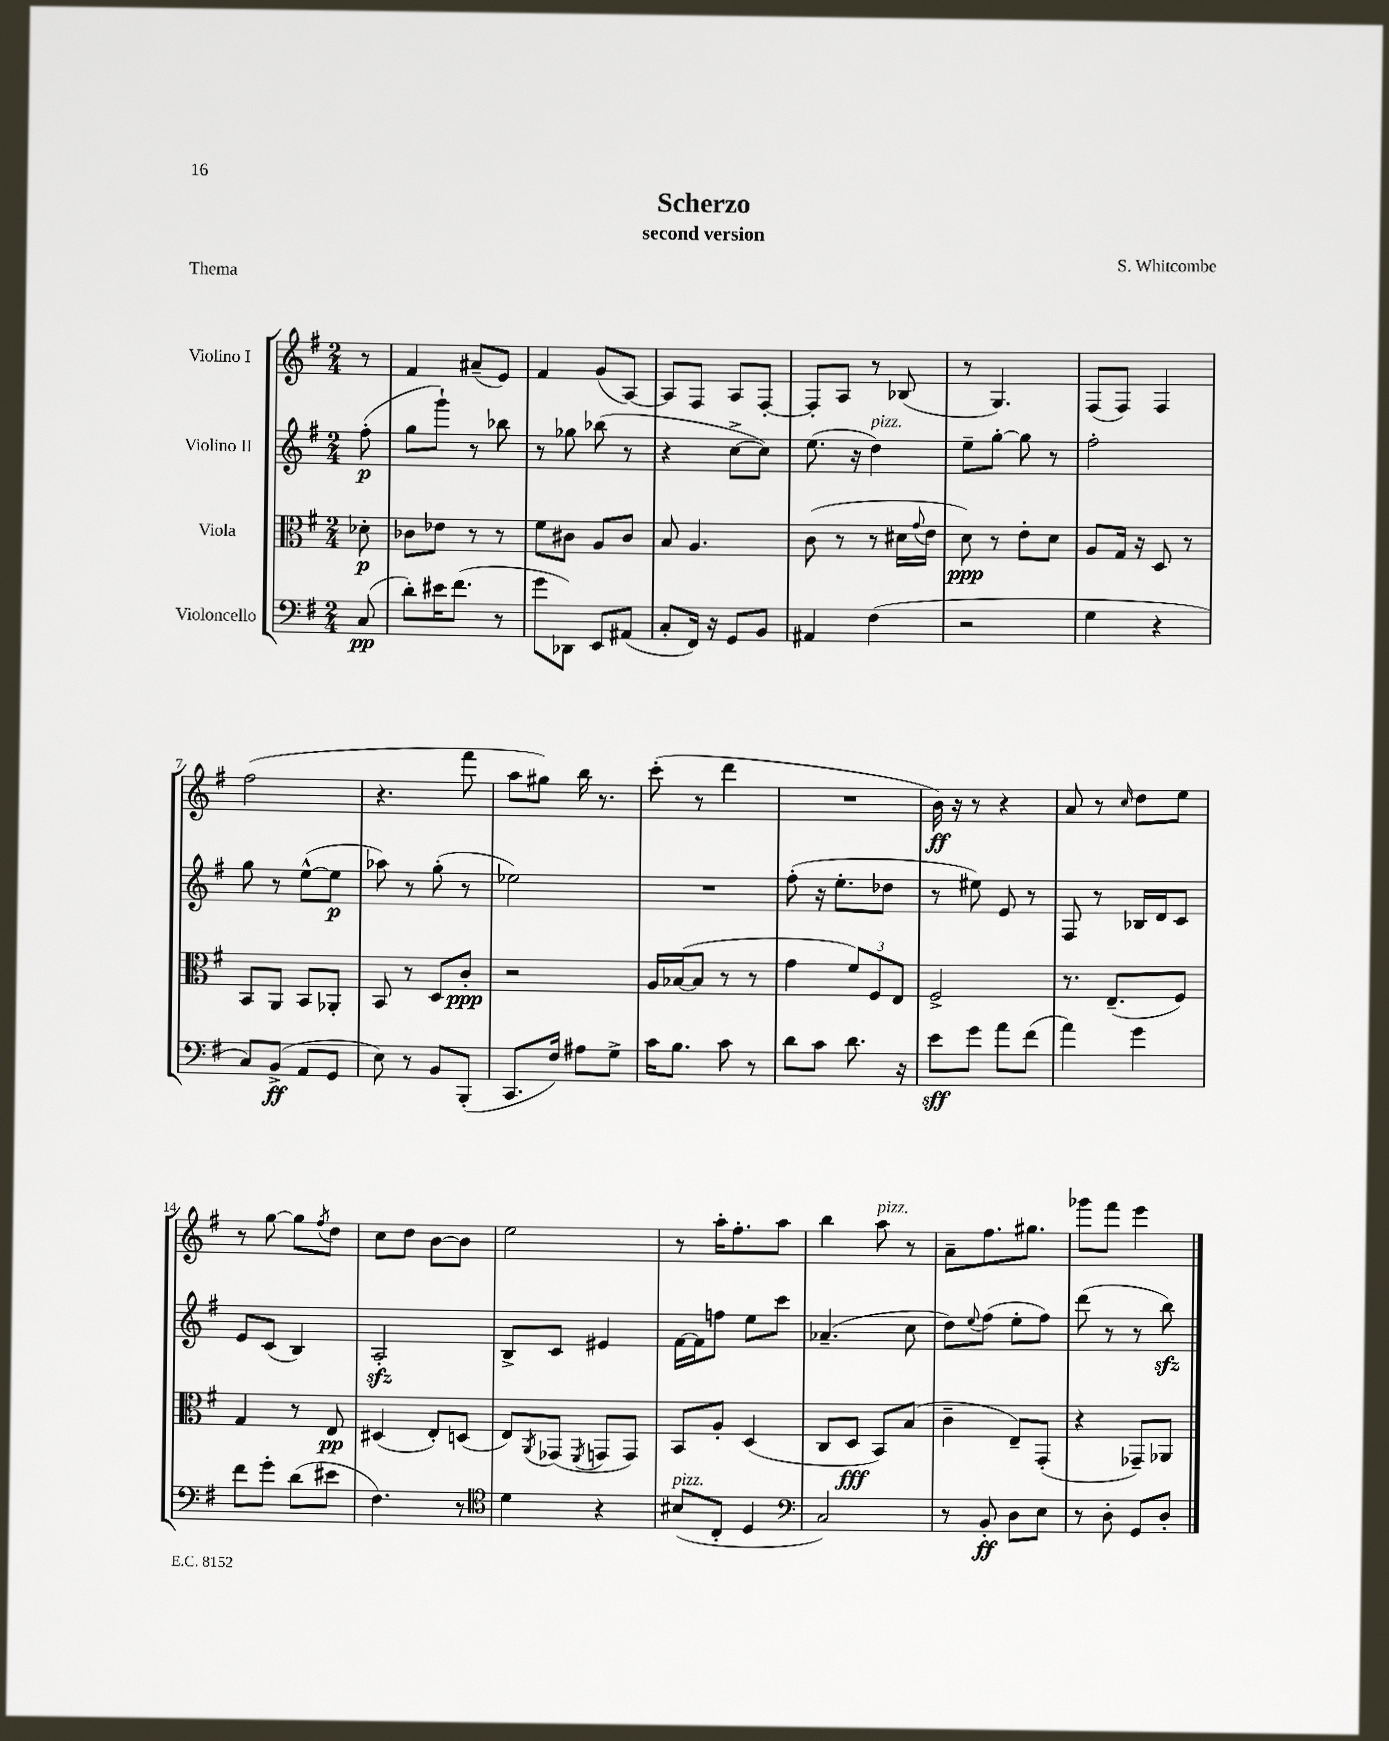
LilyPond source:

\header { title = "Scherzo" composer = "S. Whitcombe" subtitle = "second version" piece = "Thema" }
<<
\new StaffGroup <<
\new Staff = "s0" \with { instrumentName = "Violino I" } {
    \clef treble \key g \major \numericTimeSignature \time 2/4 \partial 8
    r8 |
    fis'4 ais'8--( e'8) |
    fis'4 g'8( a8~) |
    a8 fis8 a8 fis8~-. |
    fis8-. a8 r8 bes8( |
    r8 g4.) |
    fis8( fis8) fis4 |
    fis''2( |
    r4. fis'''8 |
    a''8 gis''8) b''16 r8. |
    c'''8-.( r8 d'''4 |
    R2 |
    b'16\ff) r16 r8 r4 |
    a'8 r8 \grace { c''16 } d''8 e''8 |
    r8 g''8~ g''8 \acciaccatura { fis''8 } d''8 |
    c''8 d''8 b'8~ b'8 |
    e''2 |
    r8 a''16-. fis''8.-. a''8 |
    b''4 a''8^\markup { \italic "pizz." } r8 |
    a'8-- fis''8. gis''8. |
    ges'''8 fis'''8 e'''4 \bar "|." |
}
\new Staff = "s1" \with { instrumentName = "Violino II" } {
    \clef treble \key g \major \numericTimeSignature \time 2/4 \partial 8
    fis''8-.\p( |
    g''8 g'''8-!) r8 bes''8 |
    r8 ges''8 bes''8( r8 |
    r4 c''8~-> c''8) |
    e''8.( r16 d''4^\markup { \italic "pizz." }) |
    e''8-- g''8~-. g''8 r8 |
    fis''2-. |
    g''8 r8 e''8~-^( e''8\p |
    aes''8) r8 g''8-.( r8 |
    ees''2) |
    R2 |
    fis''8-.( r16 e''8.-. des''8 |
    r8 eis''8) e'8 r8 |
    fis8 r8 bes16 d'16 c'8 |
    e'8 c'8( b4) |
    a2-.\sfz |
    b8-> c'8 eis'4 |
    fis'16~ fis'16 f''8 e''8 c'''8 |
    aes'4.--( c''8 |
    d''8) \appoggiatura { e''8 } fis''8( e''8-. fis''8) |
    d'''8( r8 r8 b''8\sfz) \bar "|." |
}
\new Staff = "s2" \with { instrumentName = "Viola" } {
    \clef alto \key g \major \numericTimeSignature \time 2/4 \partial 8
    des'8-.\p |
    ces'8 ees'8 r8 r8 |
    fis'8 cis'8 a8 cis'8 |
    b8 a4. |
    c'8( r8 r8 dis'16 \appoggiatura { g'8 } e'16 |
    d'8\ppp) r8 e'8-. d'8 |
    a8 g16 r16 d8 r8 |
    b,8 a,8 b,8 aes,8-. |
    b,8 r8 d8 c'8-.\ppp |
    r2 |
    a16 bes16~( bes8 r8 r8 |
    g'4 \tuplet 3/2 { fis'8) fis8 e8 } |
    fis2-> |
    r8. e8.--( fis8) |
    g4 r8 e8\pp |
    dis4( e8-.) d8( |
    e8) \acciaccatura { a,8 } ges,8( \acciaccatura { fis,8 } g,8 g,8) |
    b,8 a8-. d4( |
    c8 d8\fff b,8) b8( |
    c'4-- e8--) g,8-.( |
    r4 ges,8--) aes,8 \bar "|." |
}
\new Staff = "s3" \with { instrumentName = "Violoncello" } {
    \clef bass \key g \major \numericTimeSignature \time 2/4 \partial 8
    c8\pp( |
    d'8-.) eis'16 fis'8.( r8 |
    g'8 des,8) e,8 ais,8( |
    c8-. fis,16) r16 g,8 b,8 |
    ais,4 fis4( |
    r2 |
    g4 r4 |
    c8) b,8->\ff( a,8 g,8 |
    e8) r8 b,8 b,,8-.( |
    c,8. fis16) ais8 g8-> |
    c'16 b8. c'8 r8 |
    d'8 c'8 d'8. r16 |
    e'8\sff g'8 a'8 fis'8( |
    a'4) g'4 |
    fis'8 g'8-. d'8( eis'8 |
    fis4.) r8 |
    \clef tenor d'4 r4 |
    bis8^\markup { \italic "pizz." }( c8-. d4 |
    \clef bass c2) |
    r8 b,8-.\ff d8 e8 |
    r8 d8-. g,8 d8-. \bar "|." |
}
>>
>>
